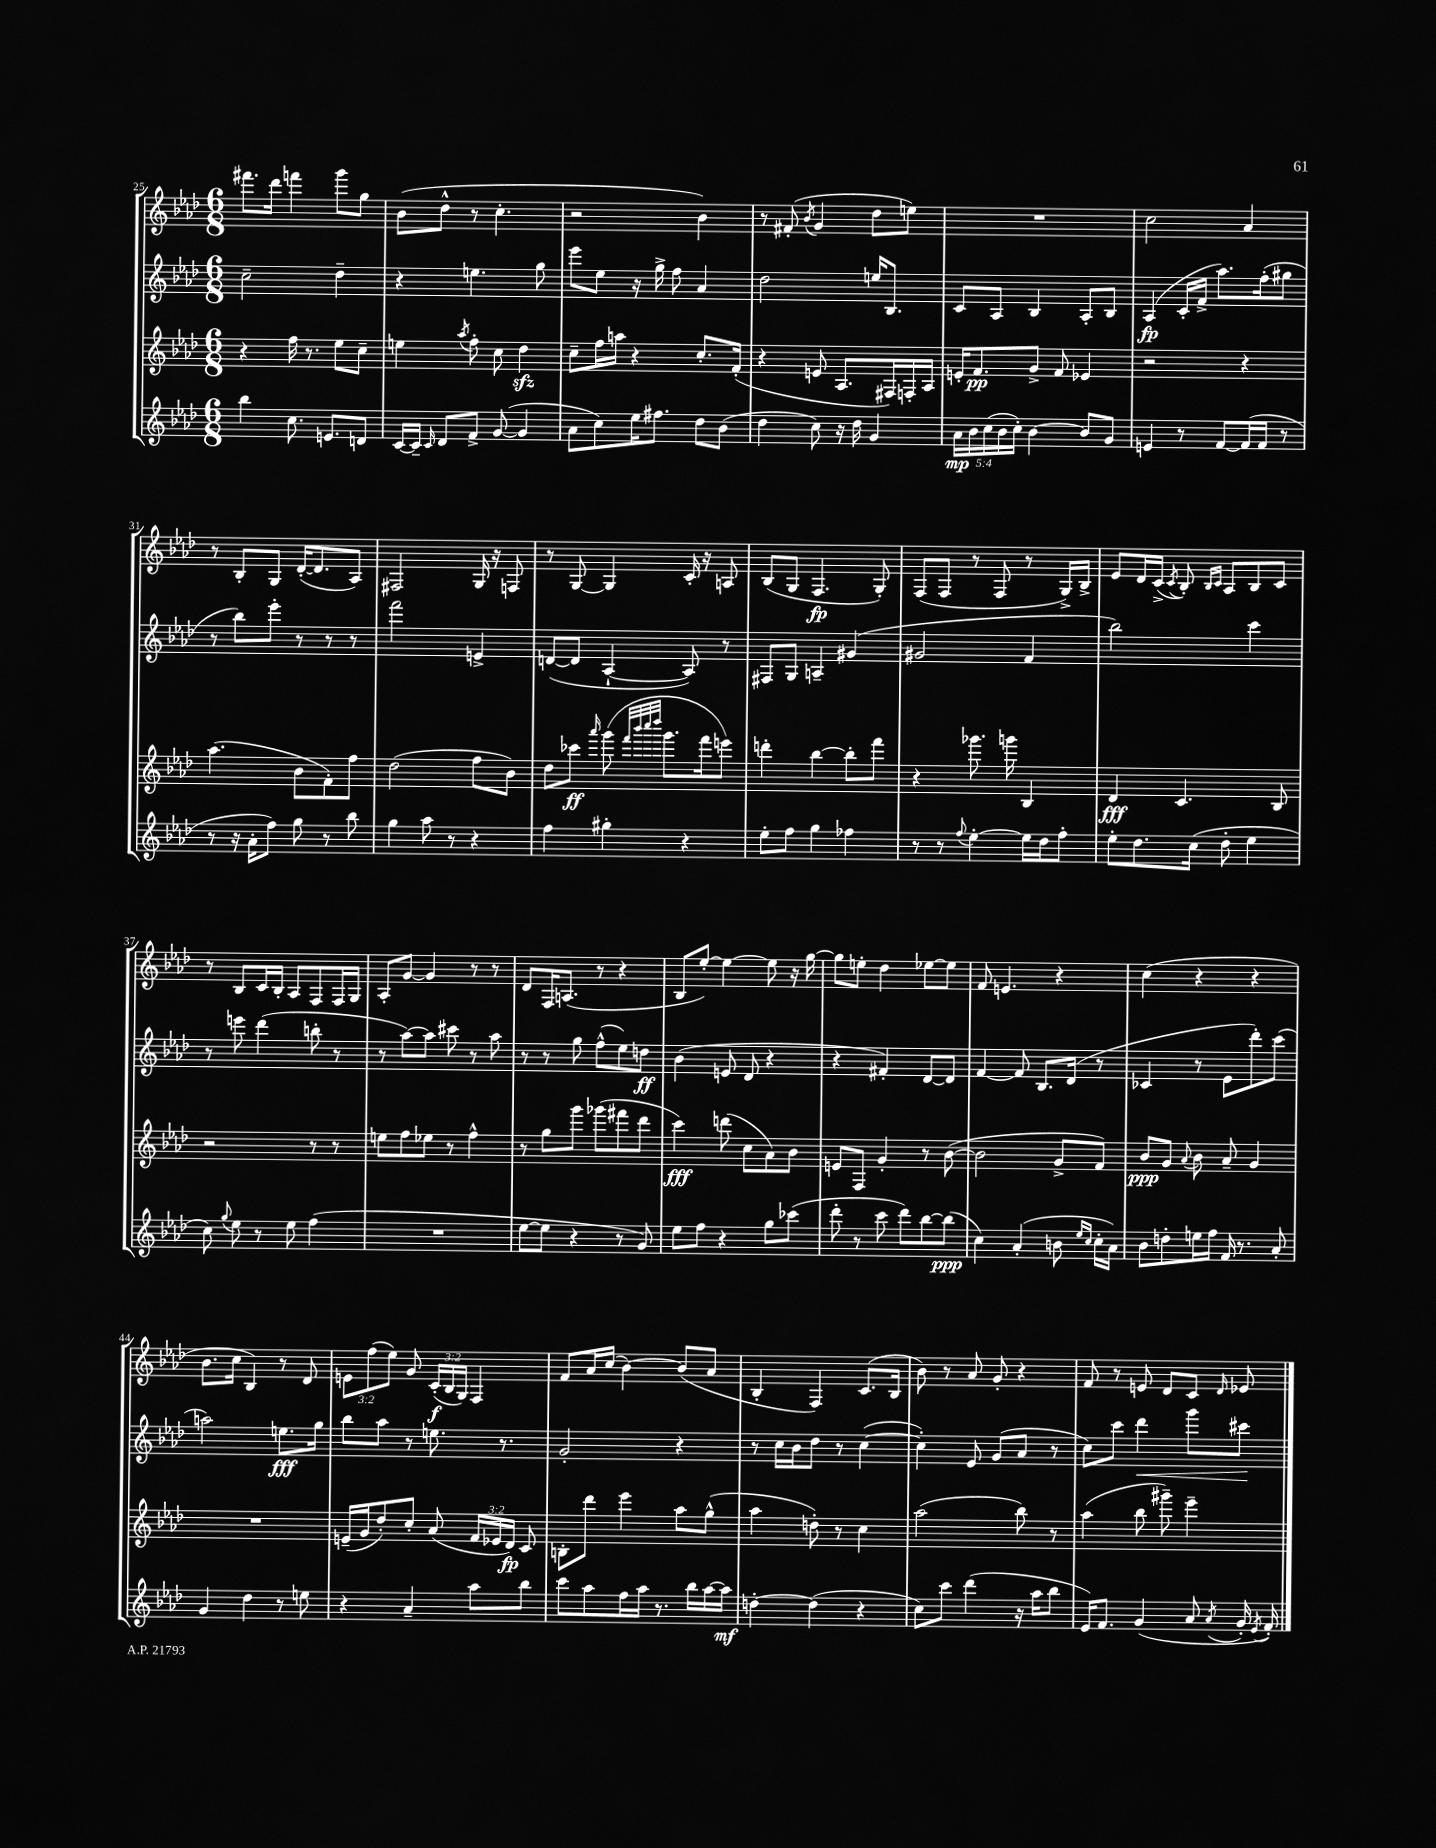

**kern	**dynam	**kern	**dynam	**kern	**dynam	**kern	**dynam
*part4	*part4	*part3	*part3	*part2	*part2	*part1	*part1
*staff4	*staff4	*staff3	*staff3	*staff2	*staff2	*staff1	*staff1
*clefG2	*	*clefG2	*	*clefG2	*	*clefG2	*
*k[b-e-a-d-]	*	*k[b-e-a-d-]	*	*k[b-e-a-d-]	*	*k[b-e-a-d-]	*
*M6/8	*	*M6/8	*	*M6/8	*	*M6/8	*
=25	=25	=25	=25	=25	=25	=25	=25
4bb-\	.	4r	.	2cc~\	.	8.fff#X\L	.
.	.	.	.	.	.	16ddd-\Jk	.
8.cc\	.	16ff\	.	.	.	4fffn\	.
.	.	8.r	.	.	.	.	.
8.en/L	.	.	.	.	.	.	.
.	.	8ee-\L	.	4dd-~\	.	8ggg\L	.
8dn/J	.	8cc~\J	.	.	.	8gg\J	.
=26	=26	=26	=26	=26	=26	=26	=26
[16c/LL	.	4een\	.	4r	.	(8b-\L	.
16c~/JJ]	.	.	.	.	.	.	.
16qqc/	.	.	.	.	.	.	.
8d-/L	.	.	.	.	.	8dd-^^\J	.
.	.	8qaa-/	.	.	.	.	.
8f^/J	.	8ff'\	.	4.een\	.	8r	.
([8g/	.	8cc\	.	.	.	4.cc'\	.
4g/]	.	4dd-zz\	.	.	.	.	.
.	.	.	.	8gg\	.	.	.
=27	=27	=27	=27	=27	=27	=27	=27
8a-\L	.	8cc~\L	.	8eee-\L	.	2r	.
8cc\)	.	16ff\L	.	8ee-\J	.	.	.
.	.	16aan\JJ	.	.	.	.	.
16ee-\K	.	4r	.	16r	.	.	.
8.ff#X\J	.	.	.	16gg^\	.	.	.
.	.	.	.	8ff\	.	.	.
8dd-\L	.	8.cc'/L	.	4a-/	.	4b-\)	.
(8b-\J	.	.	.	.	.	.	.
.	.	(16f'/Jk	.	.	.	.	.
=28	=28	=28	=28	=28	=28	=28	=28
4dd-\	.	4r	.	2dd-\	.	8r	.
.	.	.	.	.	.	(8f#X'/	.
.	.	.	.	.	.	8qb-/	.
8cc\)	.	8en/	.	.	.	4g/	.
16r	.	8.A-/L	.	.	.	.	.
16dd-\	.	.	.	.	.	.	.
4g/	.	.	.	16een/KL	.	8dd-\L	.
.	.	16F#X/L)	.	8.B-/J	.	.	.
.	.	16Fn'/	.	.	.	8een\J)	.
.	.	16A-/JJ	.	.	.	.	.
=29	=29	=29	=29	=29	=29	=29	=29
20a-\LL	mp	16en'/KL	.	8c/L	.	2.r	.
20b-\	.	.	.	.	.	.	.
.	.	8.f/	pp	.	.	.	.
(20cc\	.	.	.	.	.	.	.
.	.	.	.	8A-/J	.	.	.
20b-\	.	.	.	.	.	.	.
20cc'\JJ)	.	.	.	.	.	.	.
[4b-\	.	8g^/J	.	4B-/	.	.	.
.	.	8f/	.	.	.	.	.
8b-/L]	.	4e-X/	.	8A-'/L	.	.	.
8g/J	.	.	.	8B-/J	.	.	.
=30	=30	=30	=30	=30	=30	=30	=30
4en/	.	2r	.	(4A-/	fp	2cc\	.
8r	.	.	.	16c'/LL	.	.	.
.	.	.	.	16f^/JJ	.	.	.
[8f/L	.	.	.	8.aa-\L)	.	.	.
(16f/L]	.	4r	.	.	.	4a-/	.
16f/JJ	.	.	.	(16ff'\k	.	.	.
8r	.	.	.	8gg#X\J	.	.	.
!!LO:LB:g=z
=31	=31	=31	=31	=31	=31	=31	=31
8r	.	(4.aa-\	.	8r	.	8r	.
16r	.	.	.	8bb-\L)	.	8B-'/L	.
16a-'\KL	.	.	.	.	.	.	.
8ff\J)	.	.	.	8eee-'\J	.	8G/J	.
8gg\	.	8b-\L	.	8r	.	([16d-'/KL	.
.	.	.	.	.	.	8.d-/]	.
8r	.	8f'\)	.	8r	.	.	.
8bb-\	.	8ff\J	.	8r	.	8A-/J)	.
=32	=32	=32	=32	=32	=32	=32	=32
4gg\	.	(2dd-\	.	2fff\	.	2F#X/	.
8aa-\	.	.	.	.	.	.	.
8r	.	.	.	.	.	.	.
4r	.	8ff\L	.	4en^/	.	16G/	.
.	.	.	.	.	.	16r	.
.	.	8b-\J)	.	.	.	8Fn/	.
=33	=33	=33	=33	=33	=33	=33	=33
4ff\	.	8dd-\L	.	([8dn/L	.	8r	.
.	.	8ccc-X\J	ff	8d/J]	.	[8G/	.
.	.	16qqaaa-/	.	.	.	.	.
4gg#X'\	.	(8ggg\	.	[4A-`/	.	4G/]	.
.	.	32qqfff/LLL	.	.	.	.	.
.	.	32qqbbb-/	.	.	.	.	.
.	.	32qqcccc/	.	.	.	.	.
.	.	32qqdddd-/JJJ	.	.	.	.	.
.	.	8.ggg\L	.	.	.	.	.
4r	.	.	.	8A-/])	.	16c'/	.
.	.	16fff\k	.	.	.	16r	.
.	.	8eeen\J)	.	8r	.	8An/	.
=34	=34	=34	=34	=34	=34	=34	=34
8ee-'\L	.	4dddn'\	.	8F#X/L	.	(8B-/L	.
8ff\J	.	.	.	8G/J	.	8G/J	.
4gg\	.	[4bb-\	.	4An~/	.	4.F/	fp
4ff-X\	.	8bb-'\L]	.	(4g#X/	.	.	.
.	.	8fff\J	.	.	.	8G'/)	.
=35	=35	=35	=35	=35	=35	=35	=35
8r	.	4r	.	2g#X/	.	(8F/L	.
8r	.	.	.	.	.	8F/J	.
8qqff/	.	.	.	.	.	.	.
[4ee-'\	.	8.ggg-X\	.	.	.	8r	.
.	.	.	.	.	.	8F/	.
.	.	16gggn\	.	.	.	.	.
16ee-\LL]	.	4B-/	.	4f/	.	8r	.
16dd-\J	.	.	.	.	.	.	.
8ff'\J	.	.	.	.	.	16G^/LL)	.
.	.	.	.	.	.	16B-^/JJ	.
=36	=36	=36	=36	=36	=36	=36	=36
8ee-'\L	.	4d-/	fff	2bb-\)	.	8e-/L	.
8.dd-\	.	.	.	.	.	16d-/L	.
.	.	.	.	.	.	(16c^/JJ	.
.	.	.	.	.	.	8qc/	.
.	.	4.c/	.	.	.	8B-'/)	.
(16cc\Jk	.	.	.	.	.	.	.
.	.	.	.	.	.	16qqB-/LL	.
.	.	.	.	.	.	16qqc/JJ	.
8dd-'\	.	.	.	.	.	8A-/L	.
4ee-\	.	.	.	4ccc\	.	8B-/	.
.	.	8B-/	.	.	.	8c/J	.
!!LO:LB:g=z
=37	=37	=37	=37	=37	=37	=37	=37
8cc\)	.	2r	.	8r	.	8r	.
8qqgg/	.	.	.	.	.	.	.
8ee-\	.	.	.	8eeen\	.	8B-/L	.
8r	.	.	.	(4ddd-\	.	16c/L	.
.	.	.	.	.	.	16B-'/JJ	.
8ee-\	.	.	.	.	.	8A-/L	.
(4ff\	.	8r	.	8bbn'\	.	8F/	.
.	.	8r	.	8r	.	16F/L	.
.	.	.	.	.	.	16G/JJ	.
=38	=38	=38	=38	=38	=38	=38	=38
2.r	.	8een\L	.	8r	.	8A-'/L	.
.	.	8ff\	.	[8aa-\L)	.	[8g/J	.
.	.	8ee-X\J	.	8aa-\J]	.	4g/]	.
.	.	8r	.	8ccc#X\	.	.	.
.	.	4ff^^\	.	8r	.	8r	.
.	.	.	.	8aa-\	.	8r	.
=39	=39	=39	=39	=39	=39	=39	=39
[8ee-\L	.	8r	.	8r	.	8d-/L	.
8ee-\J]	.	8gg\L	.	8r	.	16F/K	.
.	.	.	.	.	.	(8.An/J	.
4r	.	8ggg\J	.	8gg\	.	.	.
.	.	(8ggg-X\L	.	(8ff^^\L	.	8r	.
8r	.	8fff#X\	.	8ee-\)	.	4r	.
8g/)	.	8ddd-\J	.	8ddn\J	ff	.	.
=40	=40	=40	=40	=40	=40	=40	=40
8ee-\L	.	4ccc\)	fff	(4b-\	.	8B-/L	.
8ff\J	.	.	.	.	.	[8ee-'/J)	.
4r	.	(8dddn\	.	8en/	.	4ee-\_	.
.	.	8cc\L	.	8d-/	.	.	.
8gg\L	.	8a-\)	.	4r	.	8ee-\]	.
(8ccc-X\J	.	8b-\J	.	.	.	16r	.
.	.	.	.	.	.	[16gg\	.
=41	=41	=41	=41	=41	=41	=41	=41
8ddd-'\	.	8en/L	.	4r	.	8gg\L]	.
8r	.	8F/J	.	.	.	8een'\J	.
8ccc\	.	4g'/	.	4f#X'/)	.	4dd-\	.
8ddd-\L)	.	.	.	.	.	.	.
[8bb-\	.	8r	.	[8d-/L	.	[8ee-X\L	.
(8bb-\J]	ppp	([8b-\	.	8d-/J]	.	8ee-\J]	.
=42	=42	=42	=42	=42	=42	=42	=42
4cc\)	.	2b-\]	.	[4f/	.	8f/	.
.	.	.	.	.	.	4.en/	.
(4a-'/	.	.	.	8f/]	.	.	.
.	.	.	.	8.B-/L	.	.	.
8bn\	.	8g^/L	.	.	.	4r	.
.	.	.	.	(16d-/Jk	.	.	.
16qqee-/LL	.	.	.	.	.	.	.
16qqcc/JJ	.	.	.	.	.	.	.
16cc'\LL	.	8f/J)	.	8r	.	.	.
16a-\JJ)	.	.	.	.	.	.	.
=43	=43	=43	=43	=43	=43	=43	=43
8b-\L	.	8b-/L	ppp	4c-X/	.	(4cc\	.
8ddn'\	.	8g/J	.	.	.	.	.
.	.	8qqa-/	.	.	.	.	.
16een\L	.	8b-\	.	8r	.	4r	.
16ff\JJ	.	.	.	.	.	.	.
16f/	.	8a-~/	.	8e-\L	.	.	.
8.r	.	.	.	.	.	.	.
.	.	4g/	.	8ddd-'\)	.	4r	.
8a-'/	.	.	.	(8ccc\J	.	.	.
!!LO:LB:g=z
=44	=44	=44	=44	=44	=44	=44	=44
4g/	.	2.r	.	2aan\)	.	8.b-\L	.
.	.	.	.	.	.	16cc\Jk	.
4dd-\	.	.	.	.	.	4B-/)	.
8r	.	.	.	8.een\L	fff	8r	.
8een\	.	.	.	.	.	8d-/	.
.	.	.	.	16gg\Jk	.	.	.
=45	=45	=45	=45	=45	=45	=45	=45
4r	.	(16en~/LL	.	8bb-\L	.	12en\L	.
.	.	16g/J	.	.	.	.	.
.	.	.	.	.	.	(12ff\	.
.	.	8dd-'/)	.	8aa-\J	.	.	.
.	.	.	.	.	.	12ee-\J)	.
4a-~/	.	8cc'/J	.	8r	.	8g/	.
.	.	(8a-/	.	8.een\	.	(24c'/LL	f
.	.	.	.	.	.	24B-/	.
.	.	.	.	.	.	24G/JJ)	.
8aa-\L	.	24f/LL	.	.	.	4F/	.
.	.	24e-X/	.	.	.	.	.
.	.	.	.	8.r	.	.	.
.	.	24d-/JJ)	fp	.	.	.	.
8bb-\J	.	8c/	.	.	.	.	.
=46	=46	=46	=46	=46	=46	=46	=46
8ccc\L	.	8Bn'\L	.	2g'/	.	8f/L	.
8aa-\	.	8ddd-\J	.	.	.	16a-/L	.
.	.	.	.	.	.	(16cc/JJ	.
16ff\L	.	4eee-\	.	.	.	[4b-\)	.
16aa-\JJ	.	.	.	.	.	.	.
8.r	.	.	.	.	.	.	.
.	.	8aa-\L	.	4r	.	(8b-/L]	.
16bb-\LL	.	.	.	.	.	.	.
[16aa-\	.	(8gg^^\J	.	.	.	8a-/J	.
16aa-\JJ]	mf	.	.	.	.	.	.
=47	=47	=47	=47	=47	=47	=47	=47
[4ddn'\	.	4aa-\	.	8r	.	4B-'/	.
.	.	.	.	16cc\LL	.	.	.
.	.	.	.	16b-\J	.	.	.
(4dd\]	.	8ddn'\)	.	8dd-\J	.	4F/)	.
.	.	8r	.	8r	.	.	.
4r	.	4cc\	.	([4cc\	.	(8.c/L	.
.	.	.	.	.	.	16B-/Jk	.
=48	=48	=48	=48	=48	=48	=48	=48
8cc\L)	.	(2aa-\	.	4cc'\])	.	8b-\)	.
8ccc\J	.	.	.	.	.	8r	.
(4ddd-\	.	.	.	8e-/	.	8a-/	.
.	.	.	.	(8g/L	.	8g'/	.
16r	.	8bb-\)	.	8a-/J	.	4r	.
16aa-\KL	.	.	.	.	.	.	.
8bb-\J	.	8r	.	8r	.	.	.
=49	=49	=49	=49	=49	=49	=49	=49
16e-/KL)	.	(4aa-\	.	8cc\L)	.	8f/	.
8.f/J	.	.	.	.	.	.	.
.	.	.	.	8ccc\J	.	8r	.
!	!	!	!	!	!LO:HP:b	!	!
(4g/	.	8bb-\	.	4ddd-\	<	8en/	.
.	.	8ggg#X~\)	.	.	.	8d-/L	.
8a-/	.	4eee-~\	.	8ggg\L	.	8c/J	.
8qa-/	.	.	.	.	.	16qqd-/	.
16g'/	.	.	.	8ccc#X\J	.	8e-X/	.
8qe-/	.	.	.	.	.	.	.
16f'/)	.	.	.	.	.	.	.
.	.	.	.	.	[	.	.
==	==	==	==	==	==	==	==
*-	*-	*-	*-	*-	*-	*-	*-
